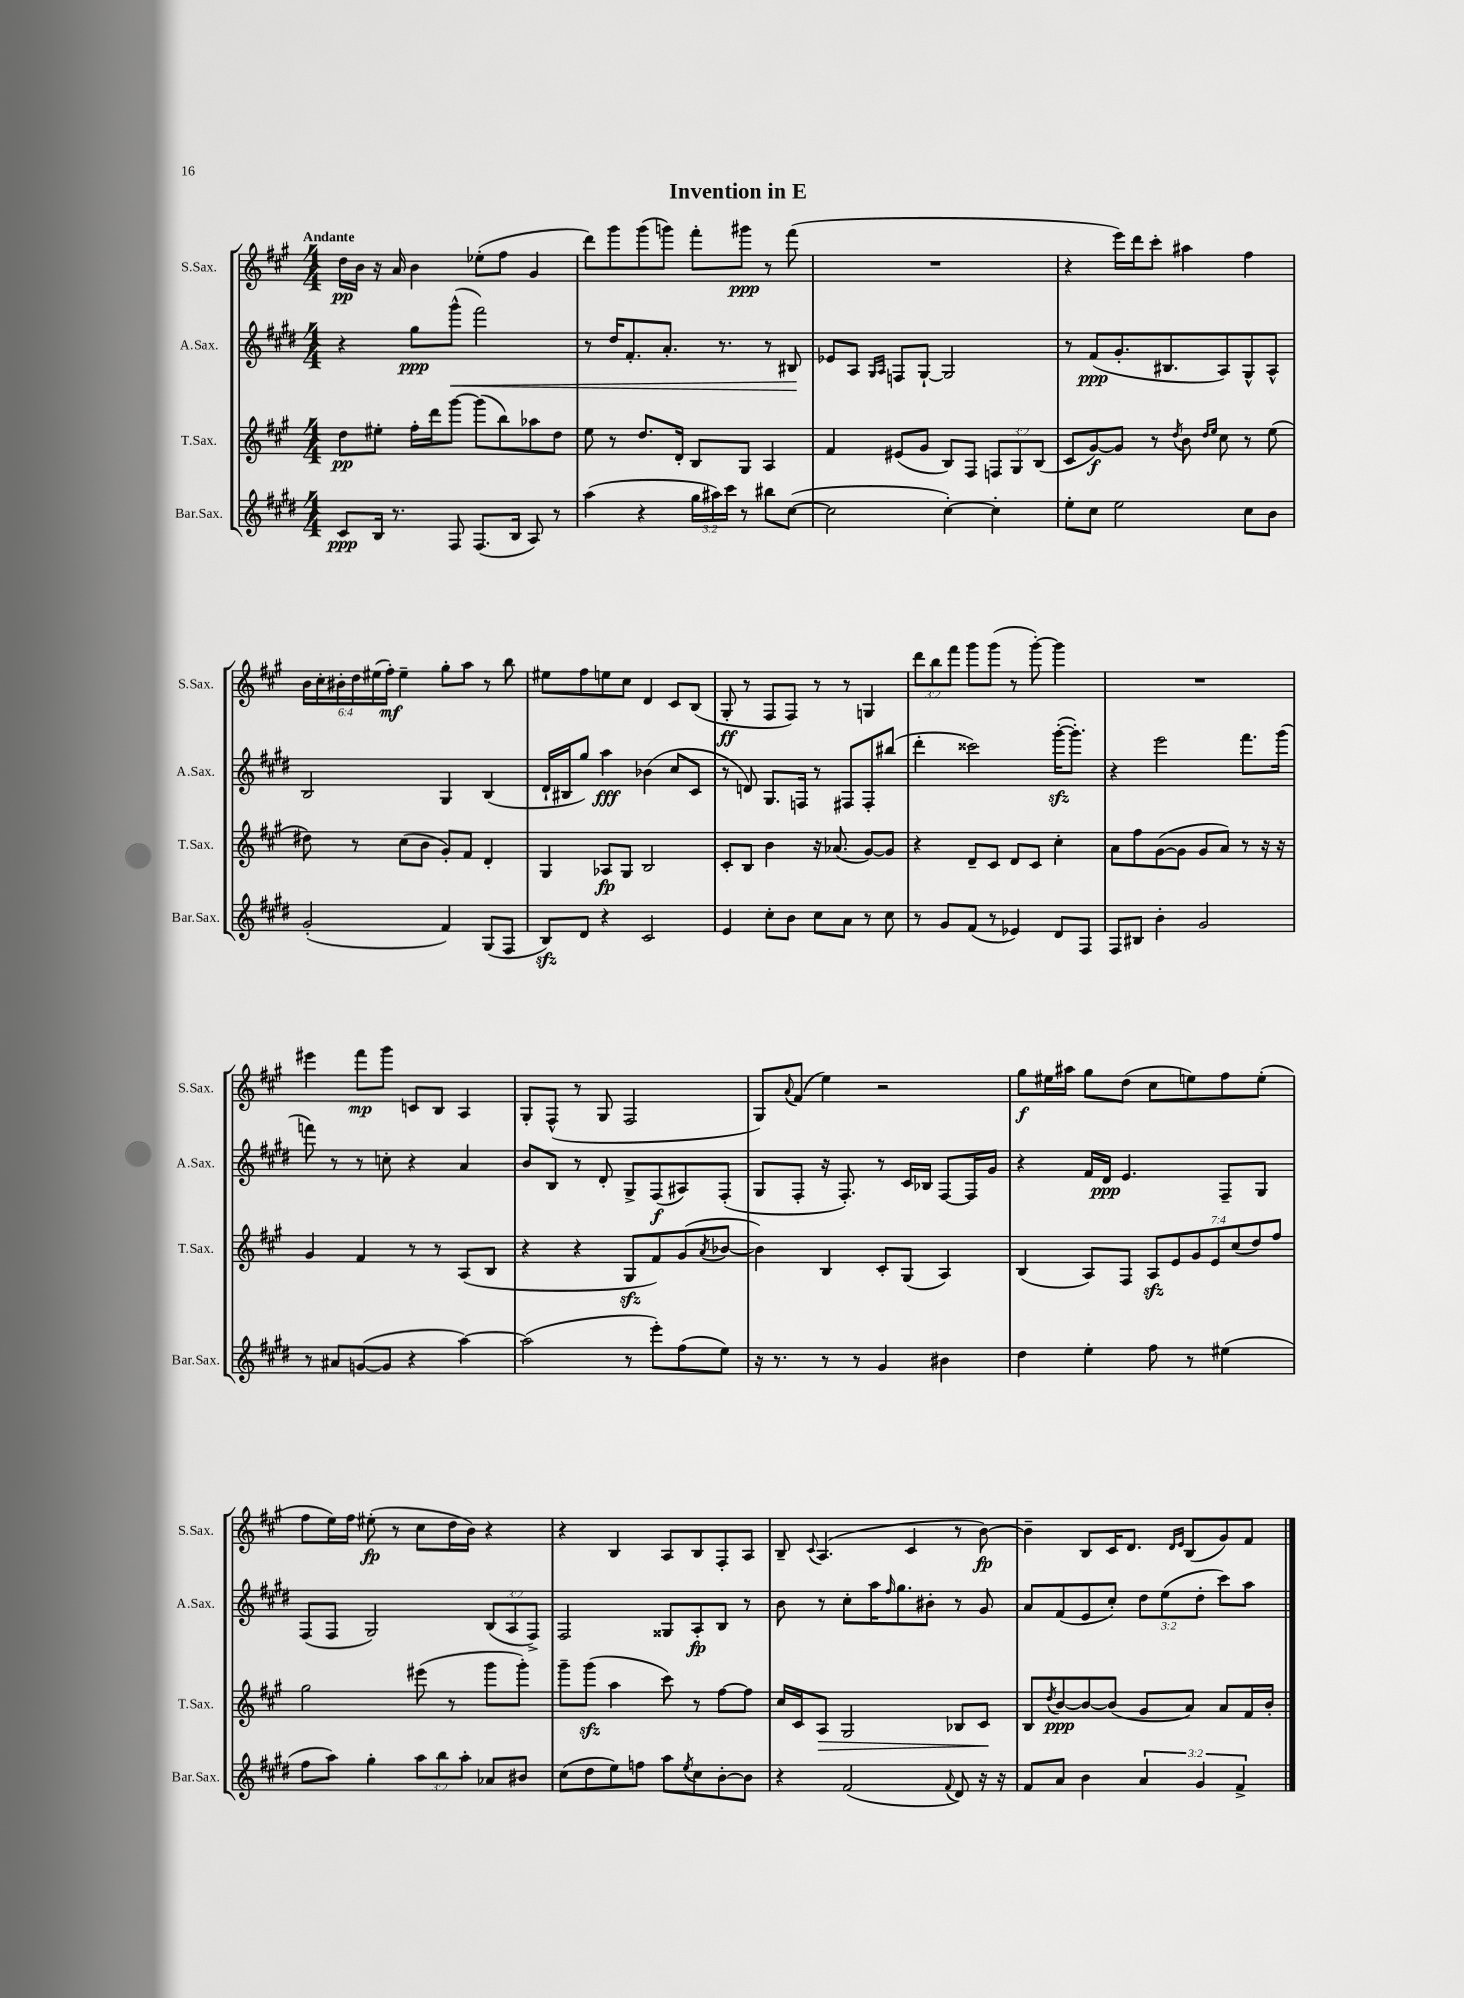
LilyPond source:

\header { title = "Invention in E" }
<<
\new StaffGroup <<
\new Staff = "s0" \with { instrumentName = "S.Sax." shortInstrumentName = "S.Sax." } {
    \clef treble \key a \major \numericTimeSignature \time 4/4 \override Staff.TupletNumber.text = #tuplet-number::calc-fraction-text \tempo "Andante"
    d''16\pp b'16 r16 a'16 b'4 ees''8-.( fis''8 gis'4 |
    d'''8) gis'''8 gis'''8( g'''8) fis'''8-. gis'''8\ppp r8 fis'''8( |
    R1 |
    r4 e'''16) d'''16 cis'''8-. ais''4 fis''4 |
    \tuplet 6/4 { b'16 cis''16-. bis'16-. d''16 eis''16( fis''16-.\mf) } eis''4-- gis''8-. a''8 r8 b''8 |
    eis''8 fis''8 e''8 cis''8 d'4 cis'8 b8( |
    gis8-.\ff r8 fis8 fis8) r8 r8 g4 |
    \tuplet 3/2 { d'''8 b''8 fis'''8 } gis'''8 gis'''8( r8 gis'''8~-.) gis'''4 |
    R1 |
    eis'''4 fis'''8\mp gis'''8 c'8 b8 a4 |
    gis8-. fis8-^( r8 gis8 fis2 |
    gis8) \appoggiatura { a'8 } fis'8( e''4) r2 |
    gis''8\f eis''16 ais''16 gis''8 d''8( cis''8 e''8) fis''8 e''8-.( |
    fis''8 e''16) fis''16 eis''8-.\fp( r8 cis''8 d''16 b'16) r4 |
    r4 b4 a8 b8 fis8-. a8 |
    b8-- \appoggiatura { cis'8 } a4.( cis'4 r8 b'8~\fp) |
    b'4-- b8 cis'16 d'8. \grace { d'16 e'16 } b8( gis'8) fis'8 \bar "|." |
}
\new Staff = "s1" \with { instrumentName = "A.Sax." shortInstrumentName = "A.Sax." } {
    \clef treble \key e \major \numericTimeSignature \time 4/4 \override Staff.TupletNumber.text = #tuplet-number::calc-fraction-text
    r4 gis''8\ppp gis'''8-^\<( fis'''2) |
    r8 dis''16 fis'8.-. a'8.-. r8. r8 bis8\! |
    ees'8 a8 \grace { gis16 a16 } f8 gis8~-! gis2 |
    r8 fis'8\ppp( gis'8.-. bis8. a8) gis8-^ a8-^ |
    b2 gis4 b4( |
    dis'16-! bis16 gis''8) a''4\fff bes'4( cis''8 cis'8 |
    r8 d'8) gis8. f16 r8 fis8 fis8-. bis''8( |
    dis'''4-. cisis'''2) gis'''16~-.\sfz( gis'''8.-.) |
    r4 e'''2 fis'''8. gis'''16( |
    f'''8) r8 r8 c''8-. r4 a'4 |
    b'8 b8 r8 dis'8-. gis8-> fis8\f( ais8) fis8-.( |
    gis8 fis8-. r16 fis8.-.) r8 cis'16 bes16 fis8~ fis16 gis'16 |
    r4 fis'16 dis'16\ppp e'4. fis8-- gis8 |
    fis8( fis8 gis2) \tuplet 3/2 { b8( a8 fis8->) } |
    fis2 gisis8 a8-.\fp b8 r8 |
    b'8 r8 cis''8-. a''16 \grace { fis''16 } gis''8. bis'8-. r8 gis'8 |
    a'8 fis'8( e'8 cis''8-.) \tuplet 3/2 { dis''8 e''8( dis''8-. } cis'''8) a''8 \bar "|." |
}
\new Staff = "s2" \with { instrumentName = "T.Sax." shortInstrumentName = "T.Sax." } {
    \clef treble \key a \major \numericTimeSignature \time 4/4 \override Staff.TupletNumber.text = #tuplet-number::calc-fraction-text
    d''8\pp eis''8-. fis''16-. d'''16 gis'''8~ gis'''8( b''8) aes''8 d''8 |
    e''8 r8 d''8. d'16-. b8 gis8 a4 |
    fis'4 eis'8( gis'8 b8) fis8 \tuplet 3/2 { f8 gis8 b8( } |
    cis'8 gis'8~\f) gis'8 r8 \acciaccatura { d''8 } b'8 \grace { d''16 e''16 } cis''8 r8 e''8( |
    dis''8) r8 cis''8( b'8 gis'8-.) fis'8 d'4-. |
    gis4 aes8\fp gis8 b2 |
    cis'8-. b8 b'4 r16 aes'8.( gis'8~) gis'8 |
    r4 d'8-- cis'8 d'8 cis'8 cis''4-. |
    a'8 fis''8 gis'8~( gis'8 gis'8 a'8) r8 r16 r16 |
    gis'4 fis'4 r8 r8 a8( b8 |
    r4 r4 gis8\sfz fis'8) gis'8( \acciaccatura { a'8 } bes'8~ |
    bes'4) b4 cis'8-. gis8( a4) |
    b4( a8) fis8 \tuplet 7/4 { a8\sfz e'8 gis'8 e'8 cis''8( d''8) fis''8 } |
    gis''2 eis'''8( r8 gis'''8 gis'''8-.) |
    gis'''8-- gis'''8\sfz( a''4 cis'''8) r8 fis''8~ fis''8 |
    cis''16 cis'16 a8\> gis2 bes8 cis'8\! |
    b8 \acciaccatura { d''8 } b'8~\ppp b'8~ b'8( gis'8 a'8) a'8 fis'16 b'16-. \bar "|." |
}
\new Staff = "s3" \with { instrumentName = "Bar.Sax." shortInstrumentName = "Bar.Sax." } {
    \clef treble \key e \major \numericTimeSignature \time 4/4 \override Staff.TupletNumber.text = #tuplet-number::calc-fraction-text
    cis'8\ppp b16 r8. fis8 fis8.( b16 a8) r8 |
    a''4( r4 \tuplet 3/2 { gis''16 ais''16) cis'''16 } r8 bis''8 cis''8~( |
    cis''2 cis''4~-.) cis''4-. |
    e''8-. cis''8 e''2 cis''8 b'8 |
    gis'2-.( fis'4) gis8( fis8 |
    b8\sfz) dis'8 r4 cis'2 |
    e'4 cis''8-. b'8 cis''8 a'8 r8 cis''8 |
    r8 gis'8 fis'8( r8 ees'4) dis'8 fis8 |
    fis8 bis8 b'4-. gis'2 |
    r8 ais'8 g'8~( g'8 r4 a''4~) |
    a''2( r8 e'''8-.) fis''8( e''8) |
    r16 r8. r8 r8 gis'4 bis'4 |
    dis''4 e''4-. fis''8 r8 eis''4( |
    fis''8 a''8) gis''4-. \tuplet 3/2 { a''8 b''8 a''8-. } aes'8 bis'8 |
    cis''8( dis''8 e''8) f''8 a''8 \acciaccatura { e''8 } cis''8 b'8~-. b'8 |
    r4 fis'2( \appoggiatura { fis'8 } dis'8) r16 r16 |
    fis'8 a'8 b'4 \tuplet 3/2 { a'4 gis'4 fis'4-> } \bar "|." |
}
>>
>>
\layout { \context { \Score \remove "Bar_number_engraver" } }
